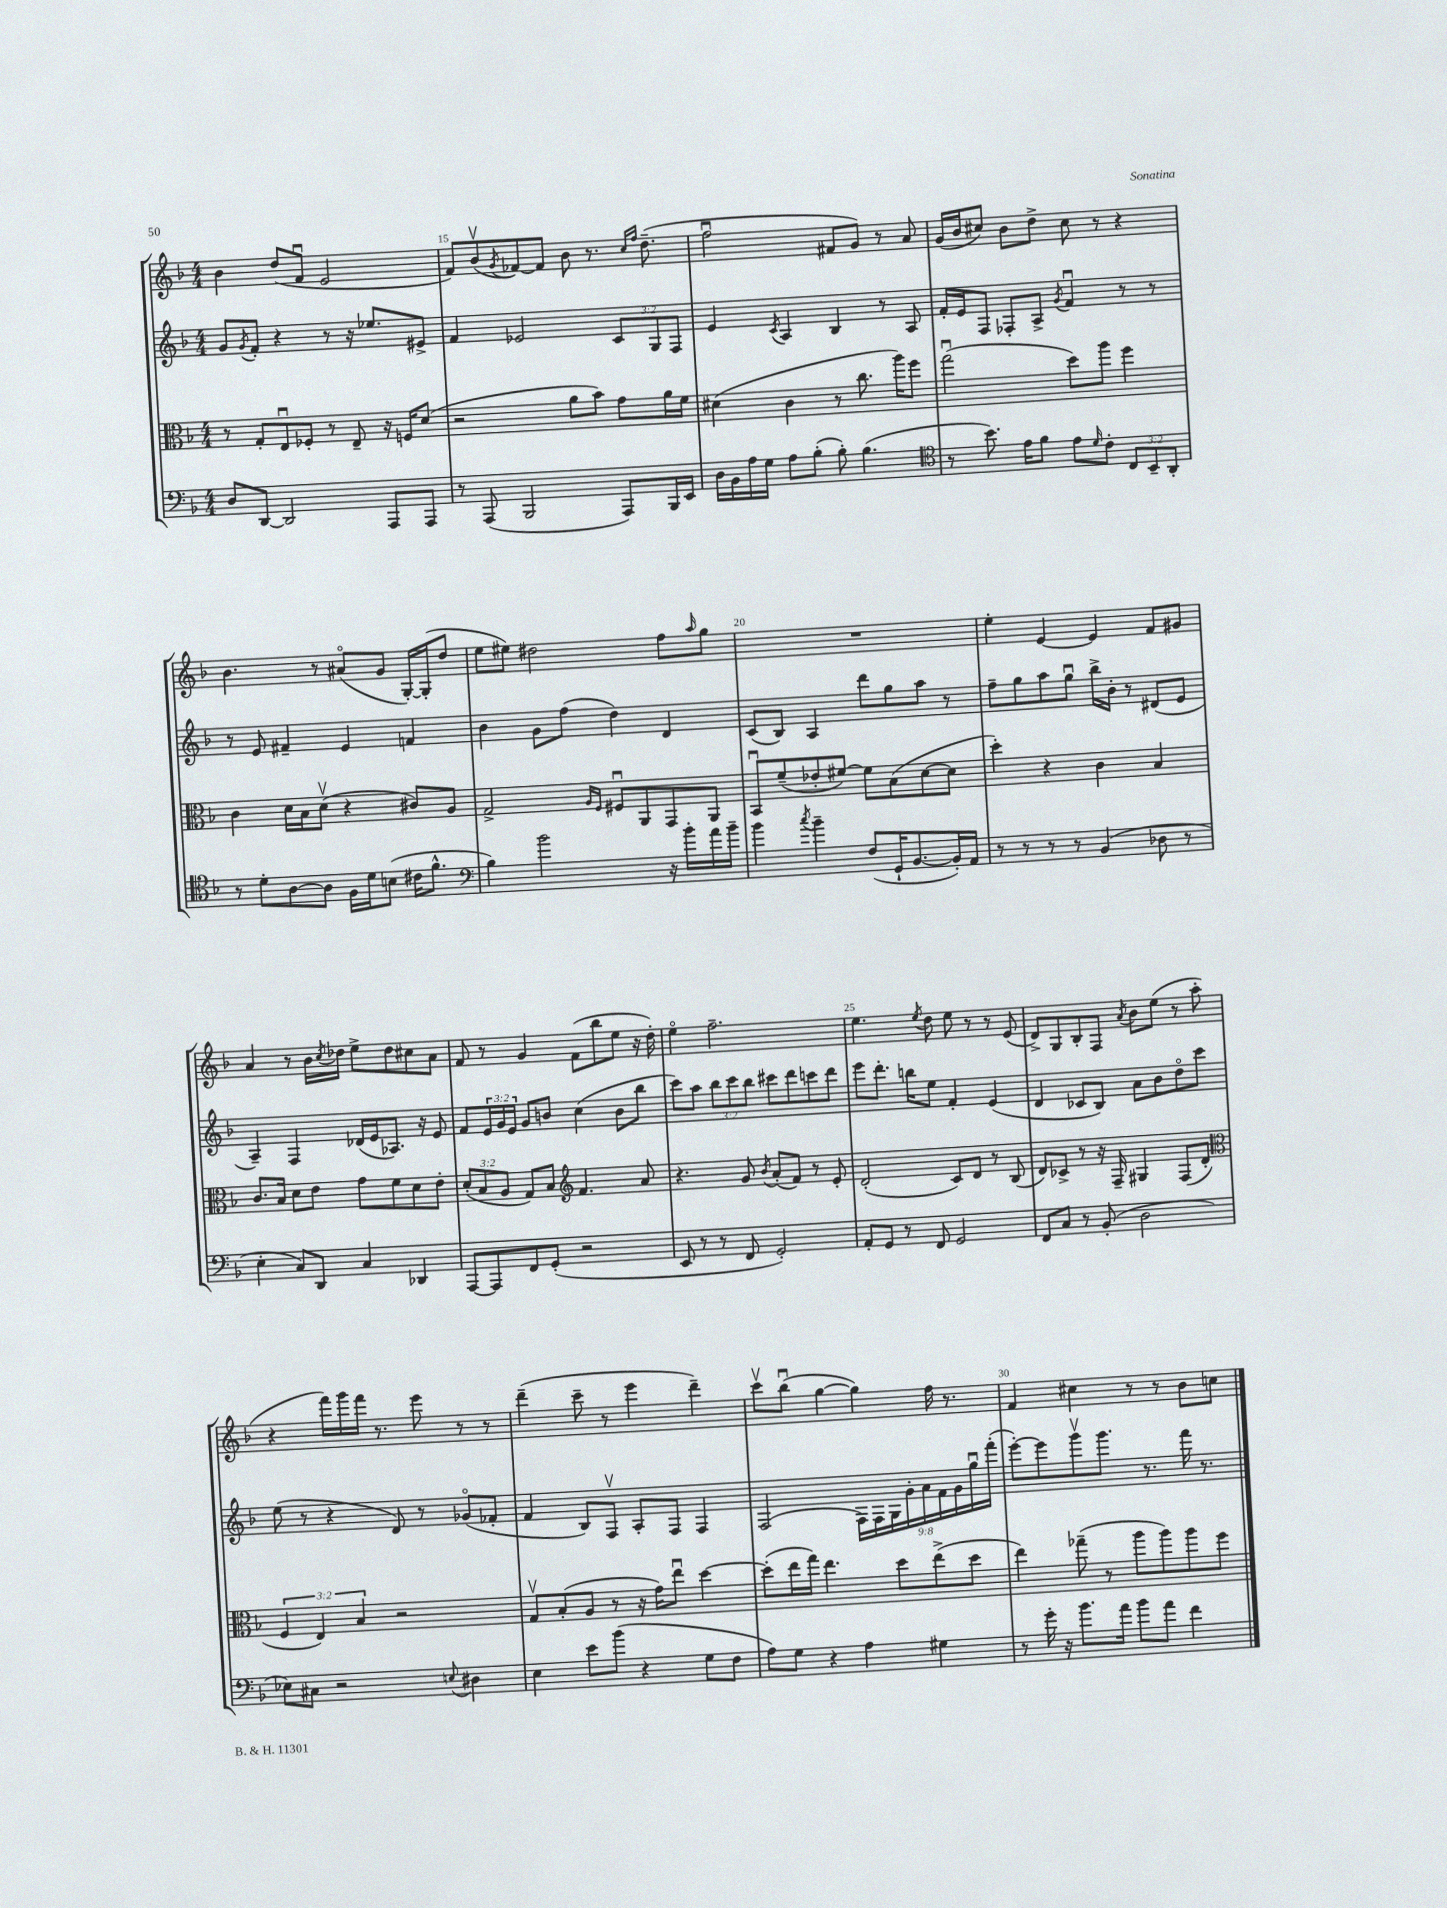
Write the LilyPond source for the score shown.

<<
\new StaffGroup <<
\new Staff = "s0" {
    \clef treble \key f \major \numericTimeSignature \time 4/4
    bes'4 d''8( f'8\downbow e'2 |
    f'8) bes'8\upbow( \acciaccatura { g'8 } fes'8~) fes'8 bes'8 r8. \grace { c''16 f''16 } d''8.--( |
    f''2\downbow fis'8 g'8) r8 a'8 |
    g'16( bes'16 cis''8) bes'8 d''8-> cis''8 r8 r4 |
    bes'4. r8 ais'8\flageolet( g'8 g16~-.) g16-.( d''8 |
    e''8 eis''8) dis''2 f''8 \grace { a''16 } g''8 |
    R1 |
    e''4-. e'4~ e'4 f'8 gis'8 |
    a'4 r8 bes'16 \acciaccatura { c''8 } des''16 e''8-> des''8 cis''8 a'8 |
    f'8 r8 g'4 f'8( bes''8 e''8 r16 d''16-.) |
    e''4\flageolet f''2.-- |
    e''4. \acciaccatura { e''8 } d''8 e''8 r8 r8 e'8( |
    d'8->) g8 bes8-. f8 \acciaccatura { a'8 } bes'8 e''8( r8 a''8-. |
    r4 f'''16) g'''16 f'''16 r8. e'''8 r8 r8 |
    d'''4--( c'''8-- r8 e'''4 d'''4--) |
    c'''8\upbow bes''8\downbow( g''4~ g''4) f''16 r8. |
    f'4 cis''4 r8 r8 bes'8 c''8 \bar "|." |
}
\new Staff = "s1" {
    \clef treble \key f \major \numericTimeSignature \time 4/4 \override Staff.TupletNumber.text = #tuplet-number::calc-fraction-text
    g'8 \acciaccatura { g'8 } f'8-. r4 r8 r16 ees''8. eis'8-> |
    f'4 ees'2 \tuplet 3/2 { c'8 g8 f8 } |
    e'4 \acciaccatura { c'8 } a4 bes4 r8 a8 |
    f'16-. e'16 f8 fes8-. a8-> \acciaccatura { g'8 } f'4\downbow r8 r8 |
    r8 e'8 fis'4-- e'4 f'4 |
    bes'4 g'8 f''8( d''4) d'4 |
    c'8( bes8) a4 d'''8 g''8 a''8 r8 |
    f''8-- g''8 a''8 g''8\downbow bes''16-> bes'16-. r8 dis'8( e'8 |
    a4--) f4 des'16( e'16 aes8.) r16 e'8 |
    f'8 \tuplet 3/2 { e'16 g'16 e'16 } g'8 b'8 c''4( b'8 bes''8 |
    c'''8) a''8 \tuplet 3/2 { bes''8 c'''8 bes''8 } cis'''8 d'''8 c'''8 d'''8 |
    e'''8 d'''8.-. b''16 e''8 f'4-. e'4( |
    d'4 ces'8 bes8) a'8 bes'8 d''8\flageolet c'''8 |
    e''8( r8 r4 d'8) r8 ges'8\flageolet( fes'8-. |
    f'4 bes8) f8\upbow a8-. f8 f4 |
    f2( \tuplet 9/8 { f16) f16 g16 g'16-. a'16 f'16 g'16 g''16\downbow f'''16-.( } |
    e'''8~-.) e'''8 g'''8\upbow g'''8. r8. f'''16 r8. \bar "|." |
}
\new Staff = "s2" {
    \clef alto \key f \major \numericTimeSignature \time 4/4 \override Staff.TupletNumber.text = #tuplet-number::calc-fraction-text
    r8 g8-. e8\downbow fes8-. r8 e8-- r16 f16 d'8( |
    r2 a'8 bes'8) g'8 a'16 f'16 |
    dis'4( c'4 r8 c''8. a''16) f''8 |
    g''2\downbow( d''8) a''8 f''4 |
    c'4 d'16 bes16 d'8\upbow( r4 cis'8) a8 |
    g2-> \grace { a16 f16 } fis8\downbow a,8 g,8 a,8 |
    bes,8\downbow f'8--( ees'8-. fis'8~) fis'8 bes8( d'8~ d'8 |
    d''4-.) r4 c'4 bes4 |
    c'8. bes16 d'8 e'8 g'8 f'8 d'8 e'8-. |
    \tuplet 3/2 { d'8-.( bes8 a8 } g8) bes8 \clef treble f'4. a'8 |
    r4. g'8 \acciaccatura { bes'8 } a'8-.( f'8) r8 e'8-. |
    d'2-.( c'8) d'8 r8 bes8( |
    d'8) ces'8-> r8 r16 f16-- gis4 f8( d'8-. |
    \clef alto \tuplet 3/2 { f4 e4) bes4 } r2 |
    g8\upbow bes8-.( a8 r8 r16 g'16) e''8\downbow d''4~ |
    d''8-.( e''16 g''16) e''4. d''8 e''8->( d''8 |
    e''4) ges''8--( r8 a''8 a''8) a''8 f''8 \bar "|." |
}
\new Staff = "s3" {
    \clef bass \key f \major \numericTimeSignature \time 4/4 \override Staff.TupletNumber.text = #tuplet-number::calc-fraction-text
    d8 d,8~ d,2 a,,8 a,,8 |
    r8 a,,8( bes,,2 a,,8) bes,,16 e,16 |
    d16 bes,16 a16 g16 a8 bes8-.( bes8-.) bes4.( |
    \clef tenor r8 bes'8.) e'16 f'8 e'8 \grace { d'16 } c'8-. \tuplet 3/2 { c8 bes,8-- a,8-. } |
    r8 d'8-. a8~ a8 f16 d'16 b8( cis'16 f'8.-^ |
    \clef bass bes4) bes'2 r16 bes'16-. a'16 bes'16-- |
    bes'4 \acciaccatura { c''8 } bes'4-- f8( g,16-! bes,8.~ bes,16-.) a,16 |
    r8 r8 r8 r8 bes,4( des8 r8 |
    e4-. c8) d,8 c4 des,4 |
    a,,8~ a,,8 f,8 g,8-.( r2 |
    e,8 r8 r8 f,8 g,2-.) |
    a,8-. g,8 r8 f,8 g,2 |
    f,8 c8 r8 bes,8-.( d2 |
    ees8) cis8 r2 \appoggiatura { e8 } dis4 |
    e4 e'8 bes'8( r4 g8 f8 |
    a8) g8 r4 a4 gis4 |
    r8 g'16-. r16 bes'8. a'16 bes'8 a'8 f'4 \bar "|." |
}
>>
>>
\layout { \context { \Score currentBarNumber = #14 \override BarNumber.break-visibility = ##(#f #t #t) barNumberVisibility = #(every-nth-bar-number-visible 5) } }
